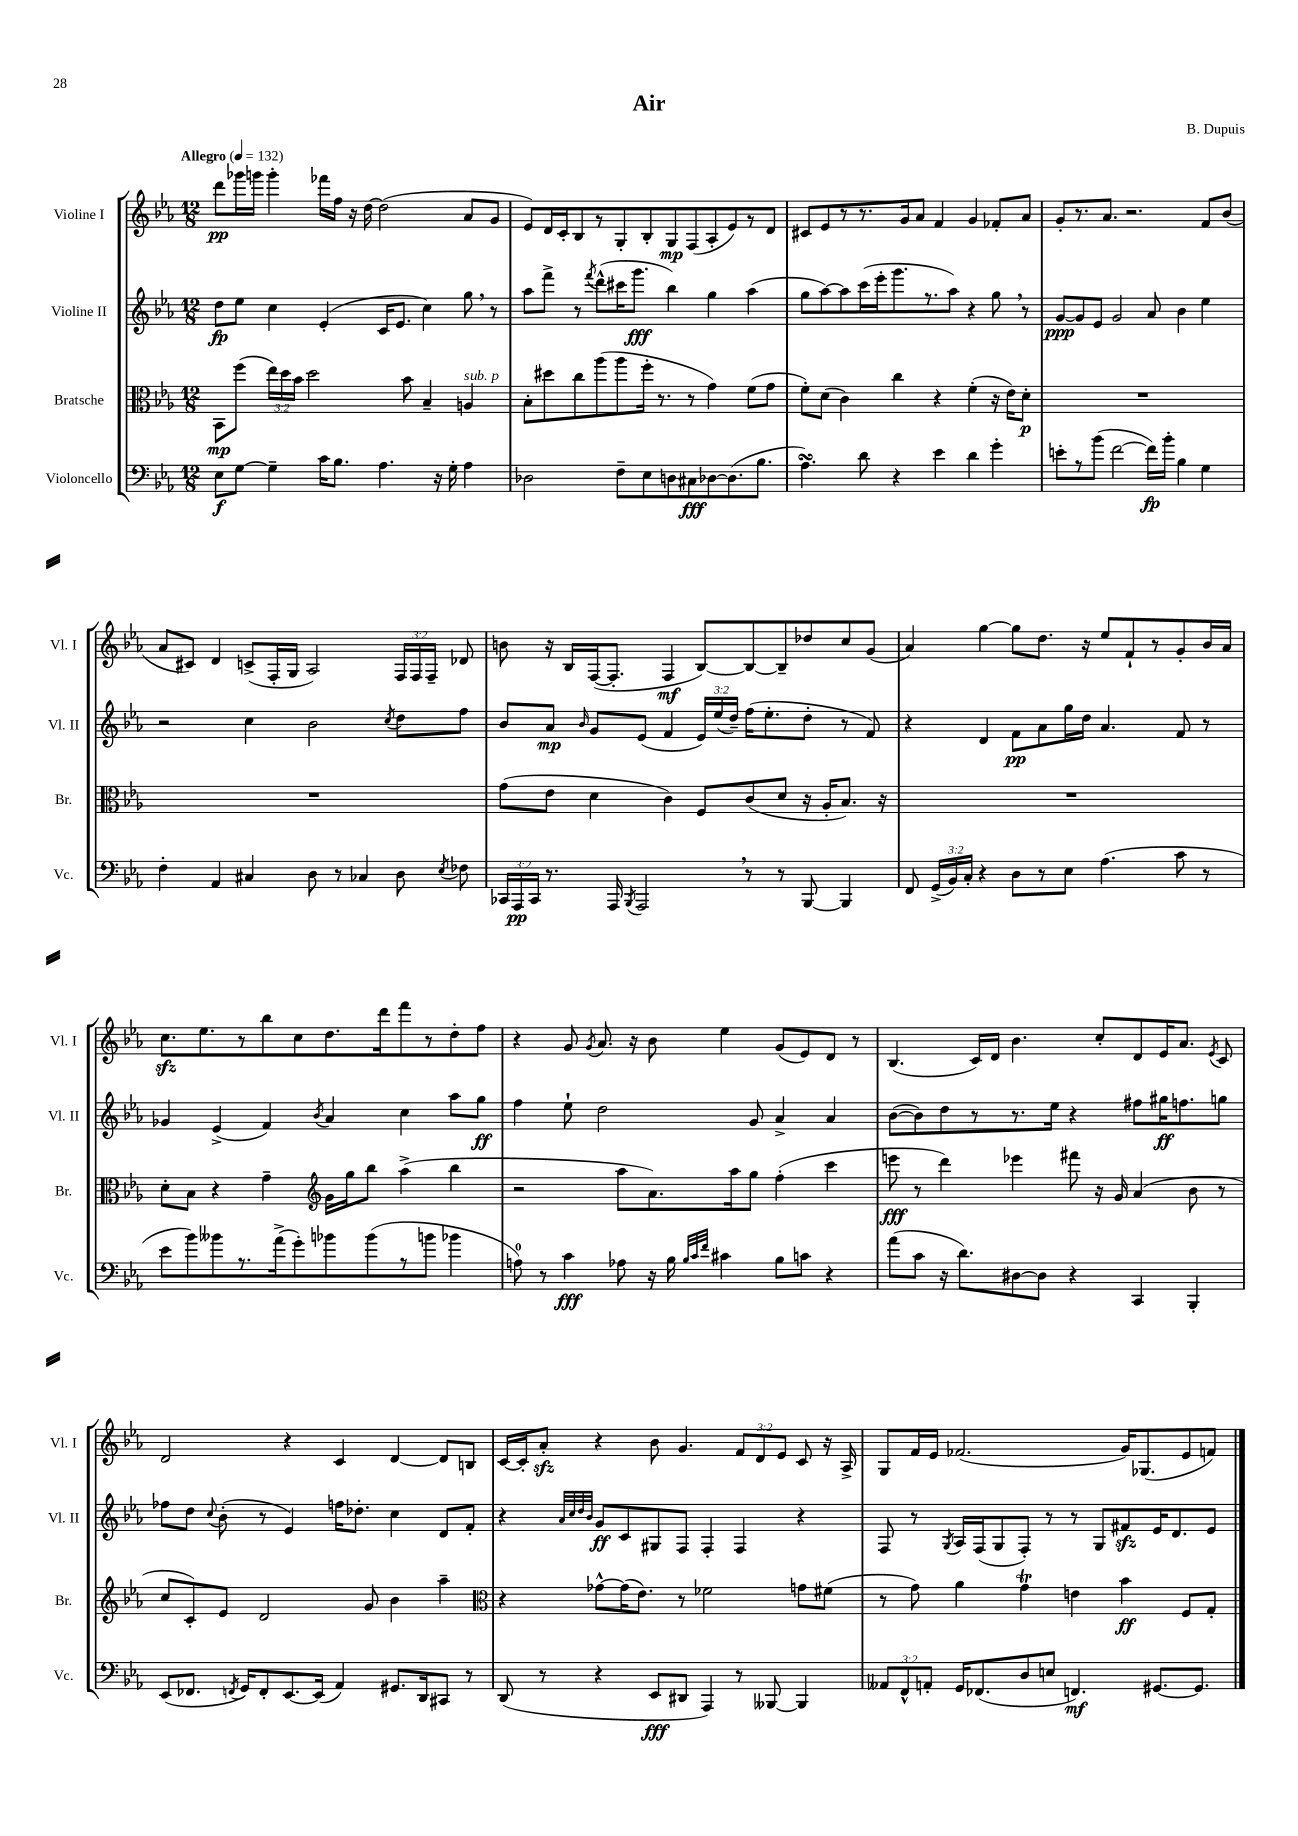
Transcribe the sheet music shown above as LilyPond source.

\header { title = "Air" composer = "B. Dupuis" }
<<
\new StaffGroup <<
\new Staff = "s0" \with { instrumentName = "Violine I" shortInstrumentName = "Vl. I" } {
    \clef treble \key ees \major \numericTimeSignature \time 12/8 \override Staff.TupletNumber.text = #tuplet-number::calc-fraction-text \tempo "Allegro" 4 = 132
    \autoBeamOff d'''8[\pp ges'''16 g'''16] g'''4-. fes'''16[ f''16] r16 d''16~ d''2( aes'8[ g'8] |
    ees'8[) d'16 c'16-. bes8 r8 g8-. bes8-. g8\mp f8( aes8-. ees'8) r8 d'8] |
    cis'8[ ees'8 r8 r8. g'16 aes'8] f'4 g'4 fes'8[-. aes'8] |
    g'8[-. r8. aes'8.] r2. f'8[ bes'8]( |
    aes'8[ cis'8]) d'4 c'8[->( f16-. g16] aes2) \tuplet 3/2 { f16[ f16 f16]-- } des'8 |
    b'8 r16 bes16[ f16~( f8.]-. f4\mf bes8[~) bes8~ bes8-- des''8 c''8 g'8]( |
    aes'4) g''4~ g''8[ d''8.] r16 ees''8[ f'8-! r8 g'8-. bes'16 aes'16] |
    c''8.[\sfz ees''8. r8 bes''8 c''8 d''8. d'''16 f'''8 r8 d''8-. f''8] |
    r4 g'8 \acciaccatura { g'8 } aes'8. r16 bes'8 ees''4 g'8[( ees'8) d'8] r8 |
    bes4.( c'16[) d'16] bes'4. c''8[-. d'8 ees'16 aes'8.] \acciaccatura { ees'8 } c'8 |
    d'2 r4 c'4 d'4~ d'8[ b8] |
    c'16[~ c'16-. aes'8]-.\sfz r4 bes'8 g'4. \tuplet 3/2 { f'8[ d'8 ees'8] } c'8 r16 aes16-> |
    g8[ f'16 ees'16] fes'2.( g'16[) ges8.( ees'8 f'8]) \bar "|." |
}
\new Staff = "s1" \with { instrumentName = "Violine II" shortInstrumentName = "Vl. II" } {
    \clef treble \key ees \major \numericTimeSignature \time 12/8 \override Staff.TupletNumber.text = #tuplet-number::calc-fraction-text
    \autoBeamOff d''8[\fp ees''8] c''4 ees'4-.( c'16[ ees'8.] c''4) g''8 \breathe r8 |
    aes''8[ f'''8]-> r8 \acciaccatura { f'''8 } d'''8[-^( cis'''16 g'''8.]\fff bes''4) g''4 aes''4( |
    g''8[ aes''8~) aes''8 c'''16( ees'''16-. g'''8. r8. aes''8]) r4 g''8 \breathe r8 |
    g'8[~\ppp g'8 ees'8] g'2 aes'8 bes'4 ees''4 |
    r2 c''4 bes'2 \acciaccatura { c''8 } d''8[ f''8] |
    bes'8[ aes'8]\mp \grace { bes'16 } g'8[ ees'8]( f'4 \tuplet 3/2 { ees'16[) ees''16( d''16]--) } f''16[( ees''8.-. d''8]-. r8 f'8) |
    r4 d'4 f'8[\pp aes'8 g''16 d''16] aes'4. f'8 r8 |
    ges'4 ees'4->( f'4) \acciaccatura { bes'8 } aes'4 c''4 aes''8[ g''8]\ff |
    f''4 ees''8-! d''2 g'8 aes'4-> aes'4 |
    bes'8[~( bes'8) d''8 r8 r8. ees''16] r4 fis''8[ gis''16\ff f''8. g''8] |
    fes''8[ d''8] \appoggiatura { c''8 } bes'8-.( r8 ees'4) f''16[ des''8.]-. c''4 d'8[ f'8]-. |
    r4 \grace { aes'32[ c''32 d''32 bes'32] } g'8[\ff c'8 gis8 f8] f4-. f4 r4 |
    f8 r8 \acciaccatura { g8 } aes16[ f16( g8 f8]-.) r8 r8 g8[ fis'8\sfz ees'16 d'8. ees'8] \bar "|." |
}
\new Staff = "s2" \with { instrumentName = "Bratsche" shortInstrumentName = "Br." } {
    \clef alto \key ees \major \numericTimeSignature \time 12/8 \override Staff.TupletNumber.text = #tuplet-number::calc-fraction-text
    \autoBeamOff bes,8[\mp f''8]( \tuplet 3/2 { ees''16[) d''16 bes'16] } d''2 bes'8 bes4-- a4^\markup { \italic "sub. p" } |
    bes8[-. dis''8 c''8 aes''8( aes''8 f''16]-. r8. r8 g'4) f'8[( g'8] |
    f'8[-.) d'8]( c'4) c''4 r4 f'4-.( r16 ees'16[) d'8]-.\p |
    R1. |
    R1. |
    g'8[( ees'8] d'4 c'4) f8[ c'8( d'8] r16 aes16[-. bes8.]) r16 |
    R1. |
    d'8[-. bes8] r4 g'4-- \clef treble g'16[ g''16 bes''8] aes''4->( bes''4 |
    r2 aes''8[ aes'8.) aes''16 g''8] f''4-.( c'''4 |
    e'''8\fff r8 d'''4) ees'''4 fis'''8 r16 g'16 aes'4( bes'8 r8 |
    c''8[ c'8-.) ees'8] d'2 g'8 bes'4 aes''4-- |
    \clef alto r4 ges'8[~-^ ges'16( ees'8.]) r8 fes'2 g'8[ fis'8]( |
    r8 g'8) aes'4 g'4\trill e'4 bes'4\ff f8[ g8]-. \bar "|." |
}
\new Staff = "s3" \with { instrumentName = "Violoncello" shortInstrumentName = "Vc." } {
    \clef bass \key ees \major \numericTimeSignature \time 12/8 \override Staff.TupletNumber.text = #tuplet-number::calc-fraction-text
    \autoBeamOff ees8[\f g8]~ g4-- c'16[ bes8.] aes4. r16 g16-. aes4 |
    des2 f8[-- ees8 d8 cis8\fff des8~ des8.( bes8.] |
    aes4.\turn) d'8 r4 ees'4 d'4 g'4-. |
    e'8[-. r8 bes'8]( f'2~ f'16[\fp) bes'16]-. bes4 g4 |
    f4-. aes,4 cis4 d8 r8 ces4 d8 \acciaccatura { ees8 } fes8 |
    \tuplet 3/2 { ces,16[ aes,,16\pp ces,16] } r8. aes,,16 \acciaccatura { bes,,8 } aes,,2 \breathe r8 r8 bes,,8~ bes,,4 |
    f,8 \tuplet 3/2 { g,16[->( bes,16) c16]-. } r4 d8[ r8 ees8] aes4.( c'8 r8 |
    ees'8[ bes'8) beses'8 r8. aes'16->( g'8-.) bes'8 bes'8( r8 b'8] bes'4 |
    a8-0) r8 c'4\fff aes8 r16 bes16 \grace { bes32[ c'32 f'32] } cis'4 bes8[ c'8] r4 |
    aes'8[( c'8] r16 d'8.[) dis8~ dis8] r4 c,4 bes,,4-. |
    ees,8[( fes,8.] \acciaccatura { f,8 } g,16[) f,8-. ees,8.~ ees,16]( aes,4) gis,8.[ d,16 cis,8] r8 |
    d,8( r8 r4 ees,8[\fff dis,8] aes,,4) r8 beses,,8~ beses,,4 |
    \tuplet 3/2 { aeses,8[ f,8-^ a,8]-. } g,16[ fes,8.( d8 e8] f,4.\mf) gis,8.[~ gis,8.] \bar "|." |
}
>>
>>
\layout { \context { \Score \remove "Bar_number_engraver" } }
